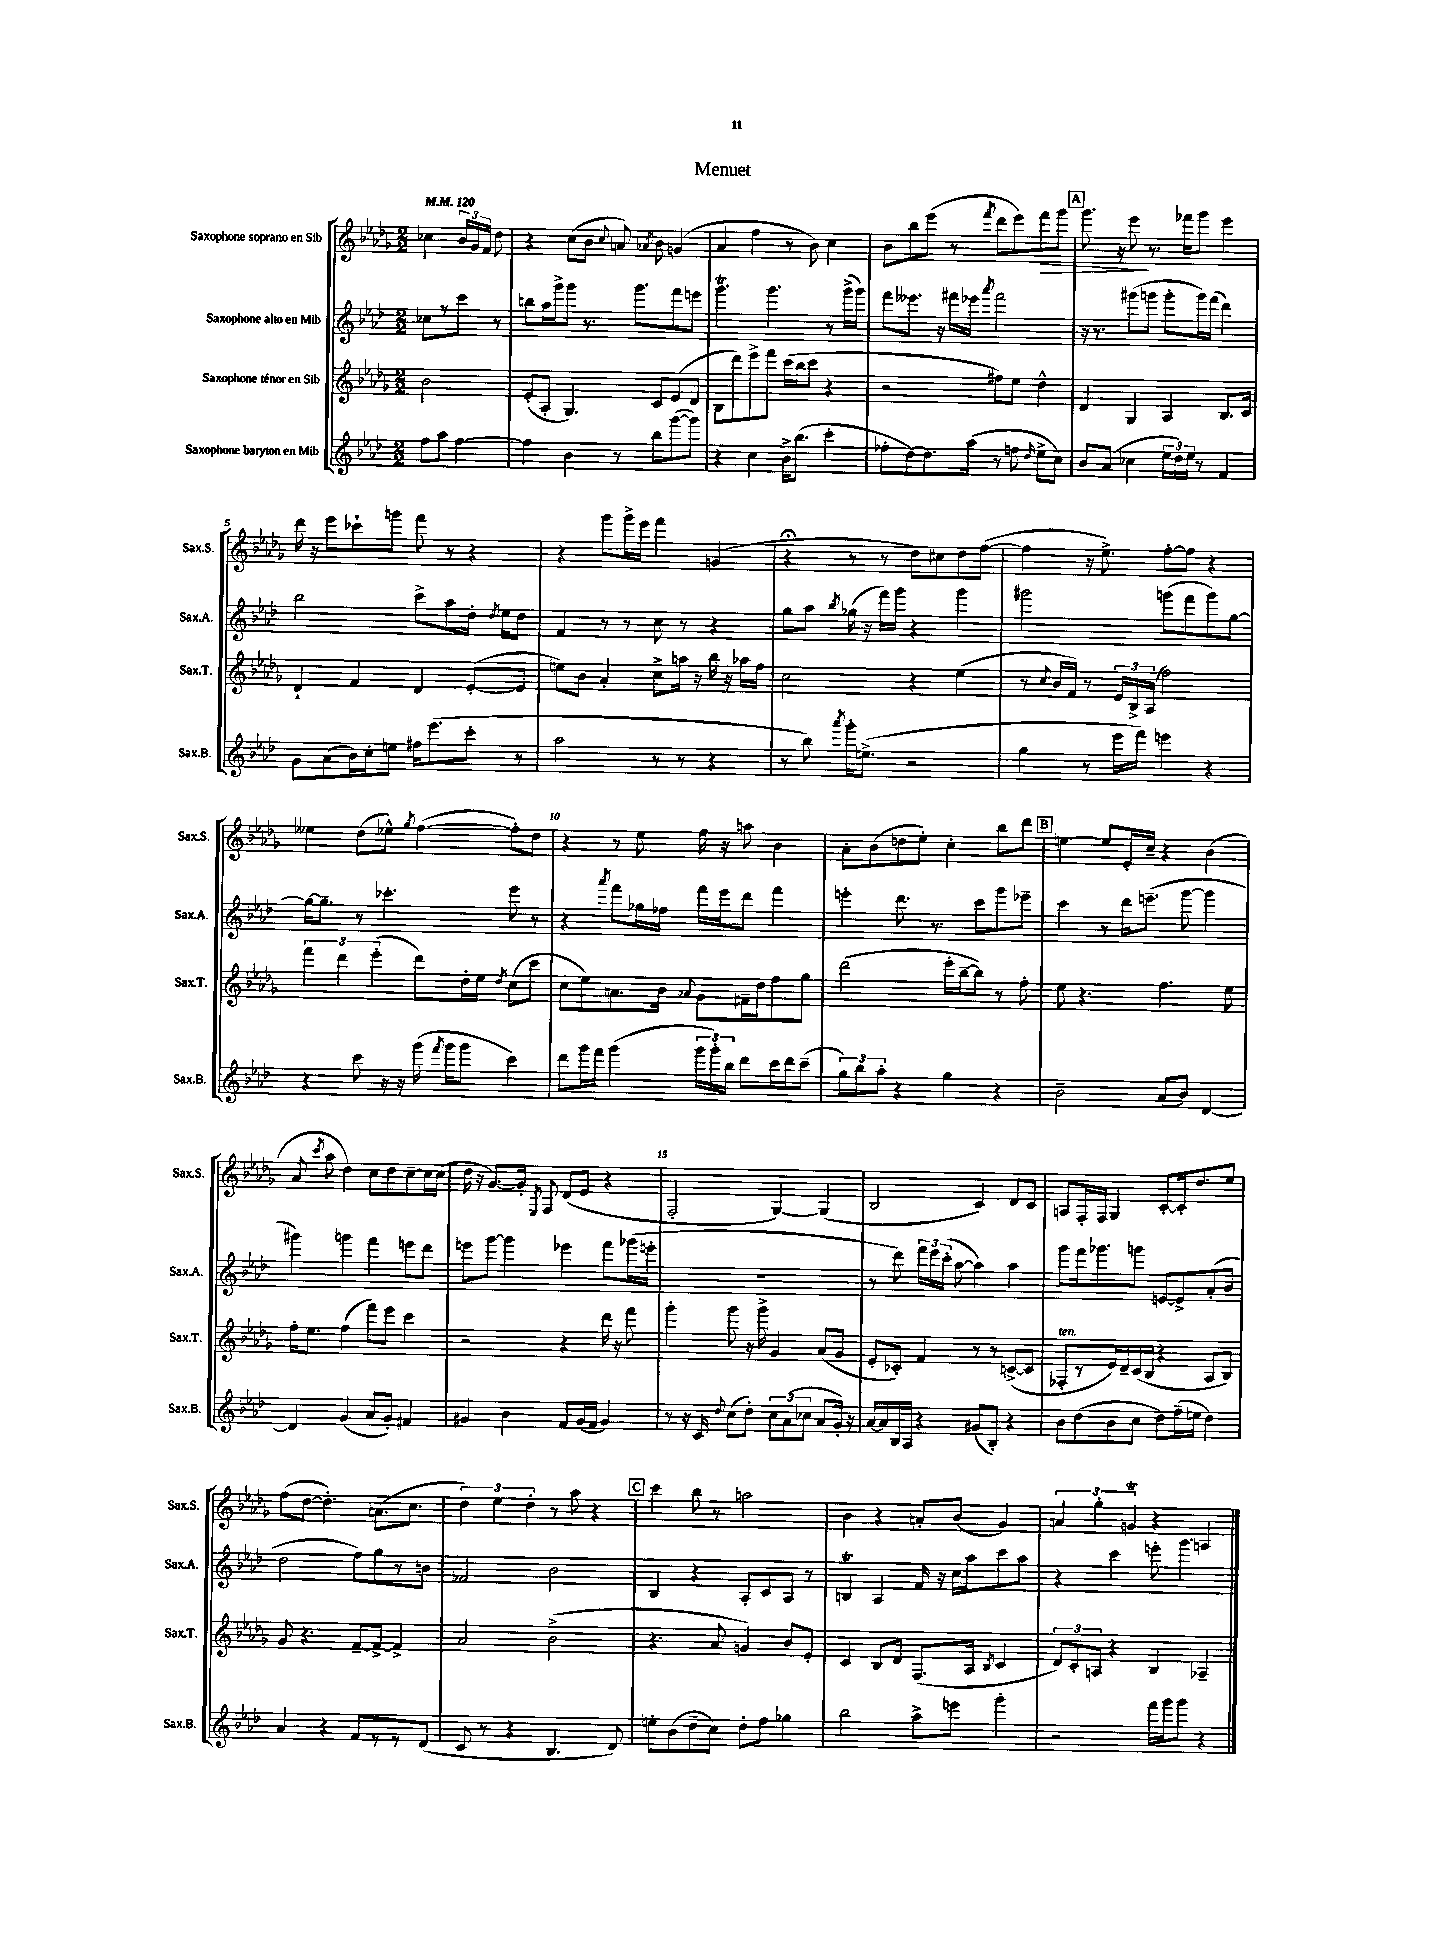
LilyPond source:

\header { title = "Menuet" }
<<
\new StaffGroup <<
\new Staff = "s0" \with { instrumentName = "Saxophone soprano en Sib" shortInstrumentName = "Sax.S." } {
    \clef treble \key des \major \numericTimeSignature \time 2/2 \partial 2 \tempo 4 = 120
    \autoBeamOff ces''4 \tuplet 3/2 { bes'16[ ges'16 f'16] } des''8 |
    r4 c''8[( bes'8] \appoggiatura { c''8 } a'8) \acciaccatura { aes'8 } bes'8 g'4( |
    aes'4 f''4 r8 bes'8) c''4 |
    bes'8[ bes''8 ees'''8]( r8 \acciaccatura { f'''8 } des'''8[ ees'''8) f'''8\> ges'''8] |
    \mark \markup { \box "A" } ges'''8. r16 ees'''8\! r8. fes'''16[ ges'''8] ees'''4 |
    des'''16 r16 ees'''8[ ces'''8-! g'''8] f'''8 r8 r4 |
    r4 ges'''8[ ges'''16-> ees'''16] f'''4 g'4( |
    r4\fermata r8 r8 des''8[) cis''8 des''8 f''8]~( |
    f''4 r16 ees''8.->) f''8[~-. f''8] r4 |
    eeses''4 des''8[( ees''8]-^) \acciaccatura { ges''8 } f''4~( f''8[-.) des''8] |
    r4 r8 ees''8 f''16 r16 a''8 bes'4 |
    aes'8[-. bes'8( d''8 ees''8]-.) c''4-. bes''8[ des'''8] |
    \mark \markup { \box "B" } e''4~ e''8[ ees'16-. c''16]-- r4 bes'4( |
    aes'8 \acciaccatura { c'''8 } aes''8 des''4) c''8[ des''8 c''8~-- c''16 c''16]( |
    des''16 r16 ges'8.[~) ges'16]-. \acciaccatura { ees8 } f8 des'8[( ees'8] r4 |
    f2-. ges4~) ges4( |
    bes2 c'4) des'8[ c'8] |
    a8[ f16-. f16] ges4 c'8[~-. c'16-. des''8. ees''8] |
    f''8[( des''8]~ des''4.-.) a'8.[( c''8.] |
    \tuplet 3/2 { des''4) ees''4 des''4-. } r8 aes''8 r4 |
    \mark \markup { \box "C" } c'''4 bes''8 r8 a''2 |
    bes'4 r4 a'8[-. bes'8]( ges'4) |
    \tuplet 3/2 { a'4 ges''4-. g'4\trill } r4 a4 \bar "|." |
}
\new Staff = "s1" \with { instrumentName = "Saxophone alto en Mib" shortInstrumentName = "Sax.A." } {
    \clef treble \key aes \major \numericTimeSignature \time 2/2 \partial 2
    \autoBeamOff ces''8[ r8 c'''8] r8 |
    b''8[ aes''16 g'''16-> g'''8] r8. g'''8.[ f'''8 e'''8] |
    g'''4.\trill g'''4. r8 g'''16[->( g'''16]) |
    f'''8[ eeses'''8.] r16 fis'''16[ ees'''16] \acciaccatura { aes'''8 } fis'''2 |
    \mark \markup { \box "A" } r16 r8. gis'''8[( g'''8] g'''8[-. g'''16) f'''16]( des'''4) |
    bes''2 c'''8[-> aes''8 des''16]-. \acciaccatura { des''8 } ees''16[ des''8] |
    f'4 r8 r8 c''8 r8 r4 |
    g''8[ aes''8] \acciaccatura { bes''8 } ges''16( r16 f'''16[) g'''16] r4 g'''4 |
    gis'''2 g'''8[( f'''8 g'''8) g''8]~ |
    g''16[~ g''8.]-- r8 ces'''4.-. ees'''8 r8 |
    r4 \acciaccatura { aes'''8 } f'''8[ ges''16 fes''16] f'''16[ ees'''16 des'''8] f'''4 |
    e'''4-. des'''8. r8. c'''8[ g'''8 ees'''8]-- |
    \mark \markup { \box "B" } c'''4 r8 des'''16[ e'''8.]--( g'''8~ g'''4 |
    gis'''4) g'''4 f'''4 e'''8[ des'''8] |
    e'''8[ g'''8]~ g'''4 ees'''4 f'''8[ ges'''16( e'''16]-. |
    R1 |
    r8 des'''8) \tuplet 3/2 { f'''16[ ees'''16 c'''16]-.( } aes''8~ aes''4) aes''4 |
    g'''8[ f'''16 ges'''8. g'''8] e'8[~ e'8-> aes'8-.( bes'8] |
    des''2 f''8[) g''8 r8 b'8] |
    fes'2 bes'2 |
    \mark \markup { \box "C" } bes4 r4 aes8[-. c'8 aes8] r8 |
    b4\trill aes4 f'16 r16 c''16[ aes''16 c'''8 aes''8] |
    r4 c'''4 e'''8-. g'''4. \bar "|." |
}
\new Staff = "s2" \with { instrumentName = "Saxophone ténor en Sib" shortInstrumentName = "Sax.T." } {
    \clef treble \key des \major \numericTimeSignature \time 2/2 \partial 2
    \autoBeamOff bes'2 |
    ees'8[-.( aes8]-. ges4.) c'8[ ees'8( des'8] |
    bes8[ des'''8) ees'''8-> f'''8] c'''16[( bes''16 c'''8] r4 |
    r2 fis''8[) ees''8] des''4-^ |
    \mark \markup { \box "A" } des'4 ges4 aes4 bes8.[ c'16] |
    des'4-! f'4 des'4 ees'8[~-.( ees'8] |
    e''8[) bes'8] aes'4-. c''8[-> a''16] r16 bes''16 r16 aes''16[ f''16] |
    c''2 r4 ees''4( |
    r8 \appoggiatura { c''8 } bes'16[ f'16]) r8 \tuplet 3/2 { ees'16[ bes16-> aes16]( } f''2) |
    \tuplet 3/2 { f'''4 des'''4 ees'''4-.( } des'''8[) des''16-. ees''16] \acciaccatura { des''8 } c''8[( c'''8] |
    c''8[ ees''8) a'8. bes'16] \appoggiatura { aes'8 } ges'8[ fis'16-- des''16 f''8 ges''8] |
    des'''2( ees'''16[-. bes''16~-- bes''8]) r8 f''8-. |
    \mark \markup { \box "B" } ees''8 r4. f''4. ees''8 |
    f''16[-. ees''8.] f''4( f'''8[) ees'''8] c'''4 |
    r2 r4 des'''16 r16 f'''8 |
    ges'''4-. ges'''8 r16 ges'''16-> ges'4 aes'8[( ges'8] |
    ees'8[-. ces'8]-.) f'4 r8 r8 c'8[~->( c'8] |
    fes8[-.^\markup { \italic "ten." } r8 ees'16) des'16-- c'16( bes16] r4 aes8[ bes8]) |
    ges'8 r4. f'8[~-- f'8]~-> f'4-> |
    aes'2 bes'2->( |
    \mark \markup { \box "C" } r4. aes'8 g'4) bes'8[ ees'8]-. |
    c'4 bes8[ des'8] f8.[( aes16] \acciaccatura { bes8 } c'4 |
    \tuplet 3/2 { des'8[) c'8-. a8] } r4 bes4 aes4-- \bar "|." |
}
\new Staff = "s3" \with { instrumentName = "Saxophone baryton en Mib" shortInstrumentName = "Sax.B." } {
    \clef treble \key aes \major \numericTimeSignature \time 2/2 \partial 2
    \autoBeamOff f''8[ aes''8] f''4~ |
    f''4 bes'4 r8 bes''8[ g'''8~( g'''8]) |
    r4 c''4 bes'16[-> bes''8.]( c'''4-. |
    fes''8[-. des''8~) des''8. aes''16]( r8 f''8 \grace { des''16 } ees''8[-> c''8]) |
    \mark \markup { \box "A" } bes'8[ aes'8]( ces''4 \tuplet 3/2 { ees''16[ des''16) ees''16] } r8 f'4 |
    g'8[ aes'8( bes'16) c''16-. e''8] fis''16[ ees'''8.( c'''8]-. r8 |
    aes''2 r8 r8 r4 |
    r8 bes''8) \acciaccatura { aes'''8 } g'''16[-. e''8.]->( r2 |
    g''4 r8 ees'''16[ f'''16]) e'''4 r4 |
    r4 c'''8 r16 r16 g'''16( \acciaccatura { f'''8 } g'''16[ g'''8] c'''4) |
    des'''8[ g'''16 f'''16] g'''4( \tuplet 3/2 { g'''16[ g'''16-.) bes''16] } des'''8[ c'''16 des'''16 c'''8]--( |
    \tuplet 3/2 { g''8[) bes''8 aes''8]-. } r4 g''4 r4 |
    \mark \markup { \box "B" } bes'2-- aes'8[( bes'8]) des'4~ |
    des'4 g'4( aes'8[ g'8]-.) fis'4 |
    gis'4 bes'4 f'8[ gis'16( f'16] gis'4) |
    r8 r16 c'16 \appoggiatura { des''8 } c''8[( des''8]-.) \tuplet 3/2 { c''8[ aes'8( ces''8] } aes'8[ g'16]-.) r16 |
    aes'16[~ aes'16 bes16 aes16] r4 gis'8[( bes8]-.) r4 |
    bes'8[ des''8( bes'8 c''8] des''8[) f''16--( e''16] des''4) |
    aes'4 r4 f'8[ r8 r8 des'8]( |
    c'8 r8 r4 bes4. des'8) |
    \mark \markup { \box "C" } e''8[-. bes'8( des''8-- c''8]) des''8[-. f''8] ges''4 |
    bes''2 aes''8[-> e'''8] g'''4-. |
    r2 f'''16[ g'''16 g'''8] r4 \bar "|." |
}
>>
>>
\layout { \context { \Score \override BarNumber.break-visibility = ##(#f #t #t) barNumberVisibility = #(every-nth-bar-number-visible 5) } }
